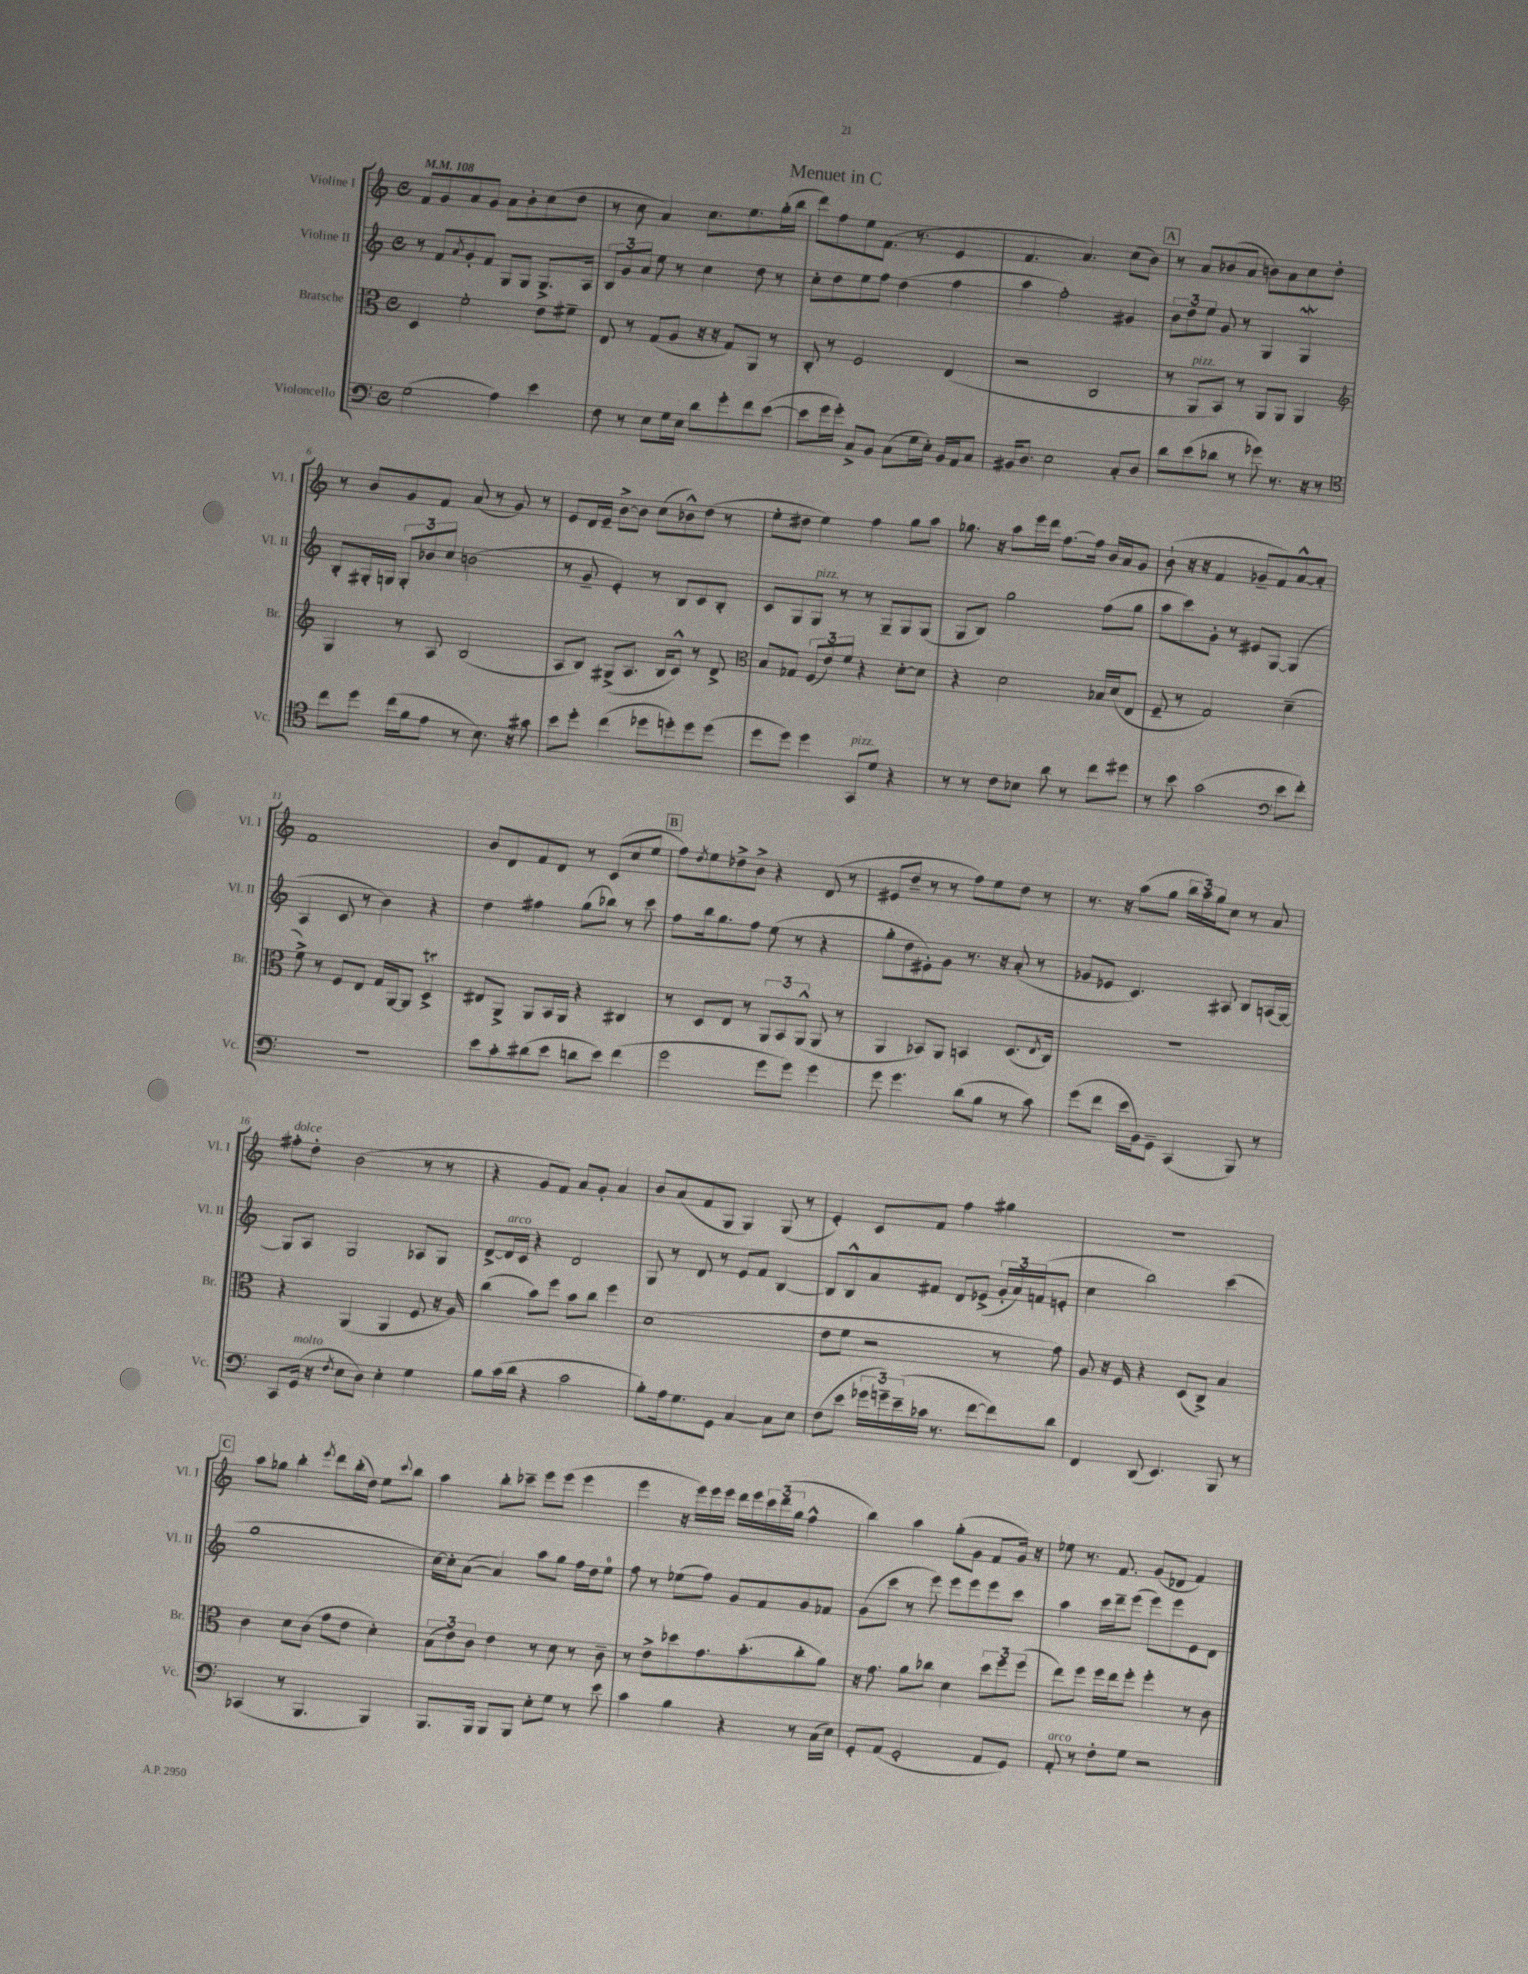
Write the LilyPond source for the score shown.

\header { title = "Menuet in C" }
<<
\new StaffGroup <<
\new Staff = "s0" \with { instrumentName = "Violine I" shortInstrumentName = "Vl. I" } {
    \clef treble \key c \major \defaultTimeSignature \time 4/4 \tempo 4 = 108
    f'8 g'8 a'8 g'8 a'8 b'8-. c''8( d''8 |
    r8 c''8 a'4) c''8. e''8. g''16-.( b''16 |
    d'''8) f''8 e''8 f'8.( r8. e'4 |
    f'4. a'4.) c''8( b'8) |
    \mark \markup { \box "A" } r8 a'8 bes'8( a'8 b'8) a'8 c''8 d''8-. |
    r8 b'8 g'8 f'8 a'8( r8 g'8) r8 |
    e'8 d'16 e'16-- b'8~-> b'8 c''8( bes'8-^) d''8( r8 |
    e''8-. dis''8 e''4) f''4 g''8 a''8 |
    ges''8. r16 a''8 e'''16 d'''16 f''8.~ f''16 b'16 a'16 g'8 |
    b'8-!( r16 r16 f'4 ges'8-- f'8) a'8~-^ a'8-. |
    f'1 |
    b'8 d'8 f'8 d'8 r8 c'8( c''8 e''8 |
    \mark \markup { \box "B" } f''8) \acciaccatura { d''8 } e''8 des''8-> b'8-> r4 d'8( r8 |
    eis'8 d''8-- r8 r8 f''8) e''8 d''8 r8 |
    r8. r16 a''8( g''8 \tuplet 3/2 { b''16 a''16) g''16 } c''8 r8 a'8 |
    fis''8-.^\markup { \italic "dolce" } d''8-. b'2( r8 r8 |
    r4 g'8 f'8) a'8 g'8-. a'4 |
    b'8 a'8( f'8 g8 g4) g8( r8 |
    e'4-.) c'8 f'8 f''4 gis''4 |
    R1 |
    \mark \markup { \box "C" } a''8 ges''8 b''4-. \acciaccatura { e'''8 } d'''8 b''16-.( d''16) e''8 \appoggiatura { c'''8 } b''8 |
    a''4 b''8-. ces'''8-- e'''8 e'''8( e'''4 |
    e'''4 r16 e'''16) e'''16 e'''16 d'''16 e'''16 \tuplet 3/2 { c'''16 d'''16( g''16 } f''4-^ |
    b''4) a''4 g''8-.( g'8 f'8 g'16) r16 |
    ees''8 r8. f'8. g'8( des'8 f'4) \bar "|." |
}
\new Staff = "s1" \with { instrumentName = "Violine II" shortInstrumentName = "Vl. II" } {
    \clef treble \key c \major \defaultTimeSignature \time 4/4
    r8 f'8 \acciaccatura { a'8 } g'8-. f'8 g8 g8 g8.-> a16 |
    \tuplet 3/2 { b8 g'8 a'8 } e''8 r8 c''4 d''8 r8 |
    c''8-. d''8 e''8 f''8 d''4( f''4 |
    a''4 f''2-.) gis'4 |
    \mark \markup { \box "A" } \tuplet 3/2 { b'8 d''8 e''8 } g'8 r8 g4 g4\mordent |
    b8-. gis16-. g16 \tuplet 3/2 { g8-. bes'8 c''8 } b'2( |
    r8 g'8-- e'4-.) r8 b8 c'8 b8-. |
    c'8 g8 g8^\markup { \italic "pizz." } r8 r8 g8-- g8 g8( |
    g8 b8) g''2 f''8( g''8 |
    a''8 c'''8) g'8-. r8 eis'8 g8~ g4( |
    a4 c'8 r8 b'4) r4 |
    d''4 fis''4 g''8( bes''8) r8 c'''8 |
    \mark \markup { \box "B" } f''8 b''16 g''8. f''8 e''8( r8 r4 |
    g''8-. d''8 eis'8-.) g'8 r8. r16 a'8-.( r8 |
    ges'8 ees'8 c'4.) ais8 b8 a16( g16~) |
    g8 a8 g2 aes8 g8 |
    d'8~-> d'16^\markup { \italic "arco" } c'16 r4 d'2 |
    g8 r8 d'8 r8 e'8 f'8 b4~ |
    b8 b8-^ a'8 fis'8 d'8 ees'8->( \tuplet 3/2 { g'16-. a'16) f'16( } e'8-. |
    c''4 b''2) c'''4( |
    \mark \markup { \box "C" } g''1 |
    c''16~) c''16-. a'8~( a'4) a''8 g''8 f''16 d''16 e''8-0 |
    f''8 r8 ees''8( f''8) g'8 f'8 g'8 fes'8 |
    g'8( c'''8 r8 e'''8) e'''8 e'''8 e'''8 c'''8 |
    a''4 c'''16 d'''16-- e'''8( e'''8) e'''8 e'8 d'8 \bar "|." |
}
\new Staff = "s2" \with { instrumentName = "Bratsche" shortInstrumentName = "Br." } {
    \clef alto \key c \major \defaultTimeSignature \time 4/4
    d4 f'2-. e'8 fis'8-- |
    e8 r8 g8( a8 r16 r16 g8) a,8 r8 |
    c8-. r8 f2 e4( |
    r2 c2 |
    \mark \markup { \box "A" } r8 a,8^\markup { \italic "pizz." } b,8) r8 a,8 a,8 a,4 |
    \clef treble g4 r8 a8 b2( |
    a8 b8) gis8->( a8. b16 c'8-^) r8 d'8-> |
    \clef alto b8 ges8 \tuplet 3/2 { f8( e'8) f'8 } r4 d'8~-. d'8 |
    r4 d'2 bes16 d'16( e8 |
    f8-- r8 g2) d'4--( |
    f'8->) r8 f8 e8 g16 a,16~ a,8 d4->\trill |
    eis8 a,8-> a,8 b,16 a,16 r4 cis4 |
    \mark \markup { \box "B" } r8 d8 e8 r8 \tuplet 3/2 { a,8 b,8 a,8-^( } a,8 r8 |
    a,4 bes,8) a,8 b,4 d8.( \acciaccatura { e8 } c16) |
    r1 |
    r4 a,4( a,4 f8 r16 a16) |
    c''4( b'8) f''8 b'8 c''8 f''4 |
    d'1( |
    e'8 f'8 r2 r8 g'8) |
    a8 r16 f16 r4 d8( c8->) b4 |
    \mark \markup { \box "C" } c'4 d'8 c'8( g'8 e'8 d'4-.) |
    \tuplet 3/2 { b8( e'8) c'8 } e'4 r8 d'8 r8 c'8-- |
    r8 e'8-> des''8 g'8. b'8.-.( c''8-. a'8) |
    r16 g'8. a'8 ces''8 d'4 \tuplet 3/2 { d''8 f''8 f''8( } |
    e''8) f''8 f''16 e''16 f''8-. f''4-. r8 c'8 \bar "|." |
}
\new Staff = "s3" \with { instrumentName = "Violoncello" shortInstrumentName = "Vc." } {
    \clef bass \key c \major \defaultTimeSignature \time 4/4
    g2( a4) e'4 |
    f8 r8 e8 g16 e16 d'8 g'8-. f'8 e'8~( |
    e'8 g'16 g'16-.) c8-> b,8 c8( g16 e16-.) b,16 a,16 c8 |
    bis,16 d8. e2 c8-. d8 |
    \mark \markup { \box "A" } d'8 e'8( des'8 r8 ges'8) r8. r16 r8 |
    \clef tenor c''8 d''8 c''16( f'16 e'8 r8 b8.) r16 gis'8 |
    b'8 d''8-. c''4( des''8 d''8-.) d''8 d''8( |
    d''8 d''8) d''4 g,8^\markup { \italic "pizz." } d'8 r4 |
    r8 r8 c'8 bes8 a'8 r8 c''8 dis''8 |
    r8 b'8 g'2( \clef bass e'8 f'8-.) |
    r1 |
    e'8 c'8-. dis'8( e'8 d'8 e'8) f'4( |
    \mark \markup { \box "B" } g'2 g'8 g'8) g'4 |
    g'8 g'4. d'8( b8 r8 c'8) |
    g'8( f'8 e'16 b,16) g,8-- c,4( b,,8) r8 |
    c,8 g,16^\markup { \italic "molto" }( r16 \acciaccatura { f8 } e8 d8) e4-. g4 |
    b8 c'16( d'16 r4 c'2 |
    b8-.) a16 g8. g,8 c4~ c8 e8 |
    f8( e'8 \tuplet 3/2 { ges'16 g'16--) e'16--( } ces'16 r8. f'8~ f'8) d'8 |
    f,4 d,8( e,4.) b,,8 r8 |
    \mark \markup { \box "C" } ces,4( r8 b,,4. b,,4) |
    b,,8. b,,16 b,,8 b,,8 e8-. g8 r8 e'8 |
    c'4 b4 r4 r8 c16( e16) |
    g,8-. a,8( g,2-. a,8 g,8) |
    a,8-.^\markup { \italic "arco" } r8 f8-. g8 r2 \bar "|." |
}
>>
>>
